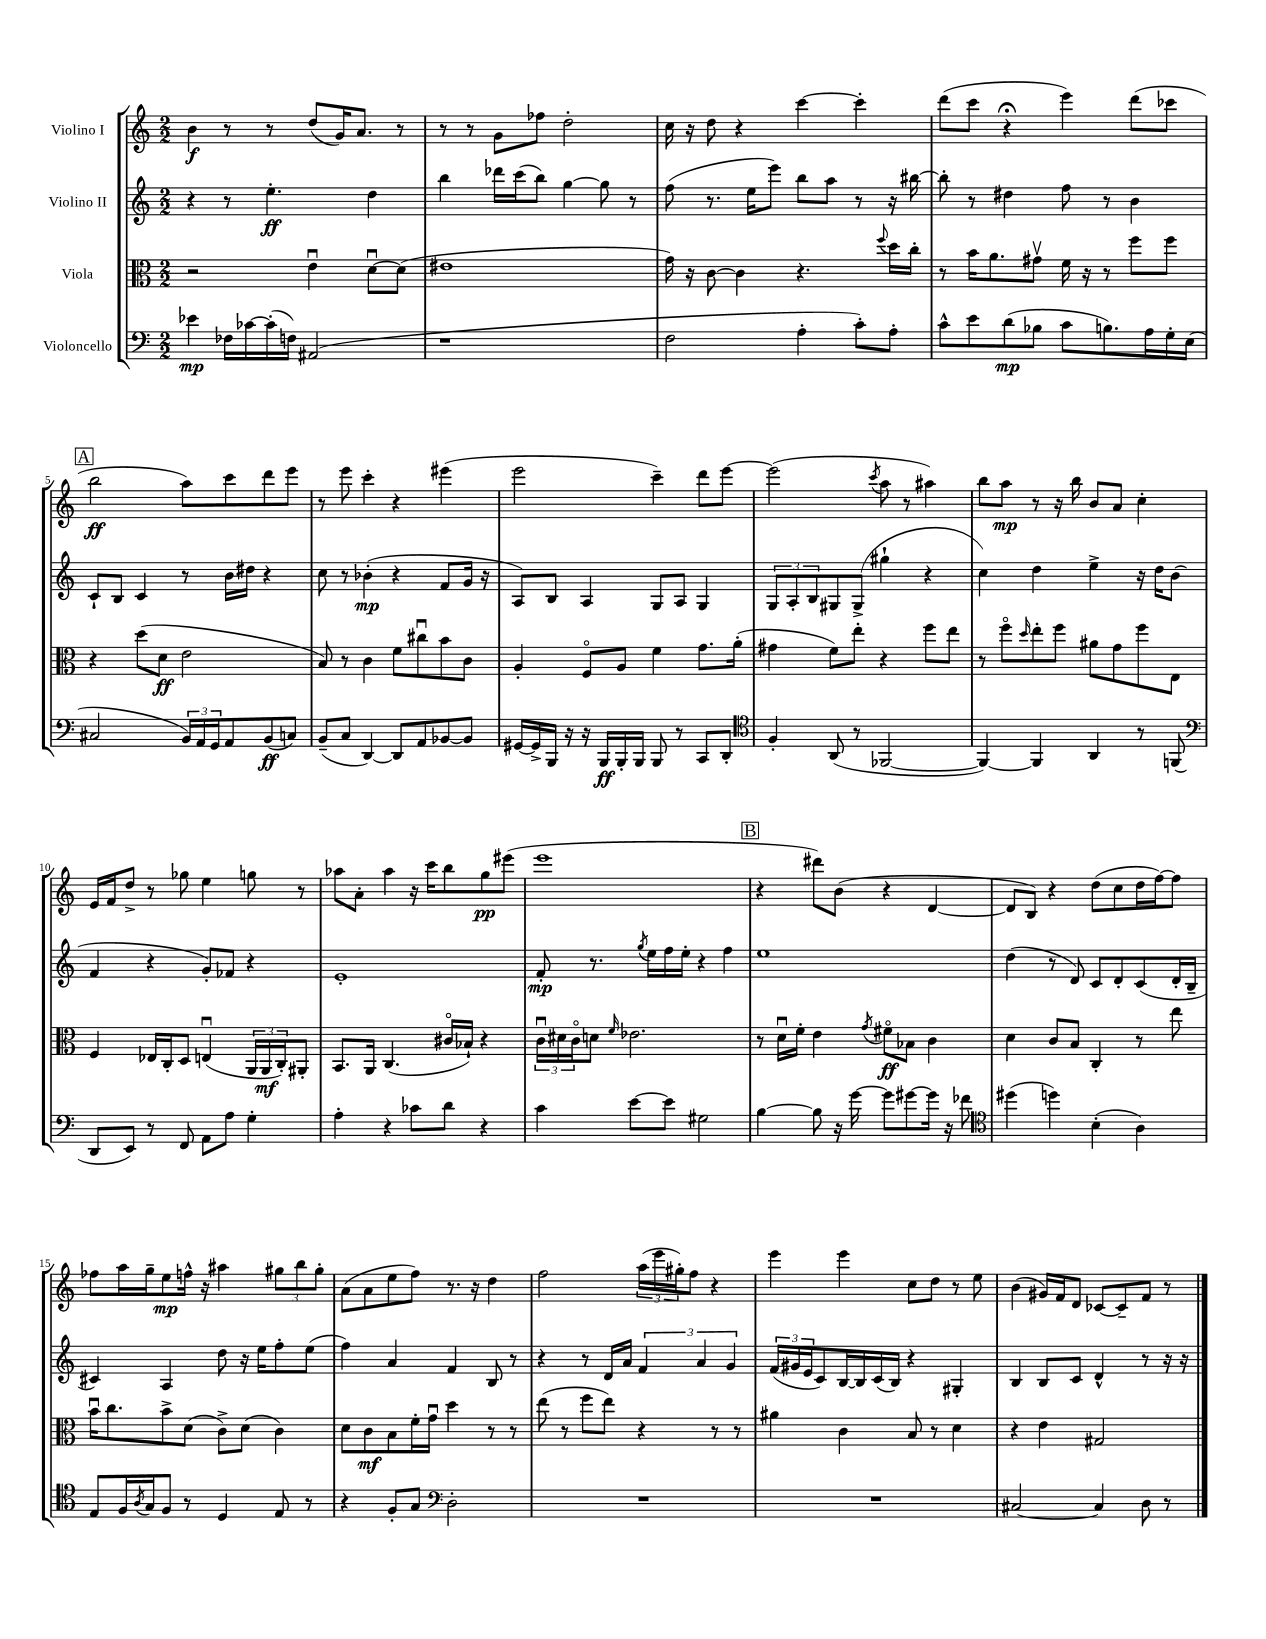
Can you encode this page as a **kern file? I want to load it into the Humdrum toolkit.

**kern	**kern	**kern	**kern
*staff4	*staff3	*staff2	*staff1
*clefF4	*clefC3	*clefG2	*clefG2
*k[]	*k[]	*k[]	*k[]
*M2/2	*M2/2	*M2/2	*M2/2
4e-	2r	4r	4b
16F-	.	8r	8r
[16c-	.	.	.
(16c-']	.	4.ee'	8r
16F)	.	.	.
(2AA#	4eu	.	(8dd
.	.	.	16g)
.	.	.	8.a
.	[8du	4dd	.
.	(8d]	.	8r
=	=	=	=
1r	1e#	4bb	8r
.	.	.	8r
.	.	16ddd-	8g
.	.	(16ccc	.
.	.	8bb)	8ff-
.	.	[4gg	2dd'
.	.	8gg]	.
.	.	8r	.
=	=	=	=
2F	16g)	(8ff	16cc
.	16r	.	16r
.	[8c	8.r	8dd
.	4c]	.	4r
.	.	16ee	.
.	.	8eee)	.
4A'	4.r	8bb	[4ccc
.	.	8aa	.
8c')	.	8r	4ccc']
.	8qqff	.	.
8A'	16dd	16r	.
.	16cc'	[16bb#	.
=	=	=	=
8c^^	8r	8bb#']	(8ddd
8e	16b	8r	8ccc
.	8.a	.	.
(8d	.	4dd#	4r;
8B-	8g#v	.	.
8c	16f	8ff	4eee)
.	16r	.	.
8.B)	8r	8r	.
.	8ff	4b	(8ddd
16A	.	.	.
16G'	8ff	.	8ccc-
(16E	.	.	.
=	=	=	=
2C#	4r	8c`	2bb
.	.	8B	.
.	(8dd	4c	.
.	8d	.	.
24BB)	2e	8r	8aa)
24AA	.	.	.
24GG	.	.	.
8AA	.	16b	8ccc
.	.	16dd#	.
(8BB	.	4r	8ddd
8C)	.	.	8eee
=	=	=	=
(8BB~	8B)	8cc	8r
8C	8r	8r	8eee
[4DD)	4c	(4b-'	4ccc'
8DD]	8f	4r	4r
8AA	8cc#u	.	.
[8BB-	8b	8f	(4eee#
8BB-]	8c	16g	.
.	.	16r	.
=	=	=	=
[16GG#	4A'	8A)	2eee
16GG#^]	.	.	.
16BBB	.	8B	.
16r	.	.	.
16r	8Fo	4A	.
16BBB	.	.	.
16BBB'	8A	.	.
16BBB	.	.	.
8BBB	4f	8G	4ccc~)
8r	.	8A	.
8CC	8.g	4G	8ddd
8DD'	.	.	[8eee
.	(16a'	.	.
=	=	=	=
*clefC4	*	*	*
4F'	4g#	12G	(2eee]
.	.	12A'	.
.	.	12B	.
(8AA	8f)	8G#	.
8r	8ee'	(8G#^	.
.	.	.	8qccc
[2FF-	4r	4gg#`	8aa
.	.	.	8r
.	8ff	4r	4aa#)
.	8ee	.	.
=	=	=	=
4FF-_)	8r	4cc)	8bb
.	8ffo	.	8aa
.	16qqdd	.	.
4FF-]	8ee'	4dd	8r
.	8ff	.	16r
.	.	.	16bb
4AA	8a#	4ee^	8b
.	8g	.	8a
8r	8ff	16r	4cc'
.	.	16dd	.
(8FF	8E	(8b	.
=	=	=	=
*clefF4	*	*	*
8DD	4F	4f	16e
.	.	.	16f
8EE)	.	.	8dd^
8r	16E-	4r	8r
.	16C'	.	.
8FF	8D	.	8gg-
8AA	(4Eu	8g')	4ee
8A	.	8f-	.
4G'	24AA	4r	8gg
.	24AA	.	.
.	24C')	.	.
.	8AA#'	.	8r
=	=	=	=
4A'	8.BB	1e'	8aa-
.	.	.	8a'
.	16AA	.	.
4r	(4.C	.	4aa-
8c-	.	.	16r
.	.	.	16ccc
8d	16c#o	.	8bb
.	16B-`)	.	.
4r	4r	.	8gg
.	.	.	(8eee#
=	=	=	=
4c	24cu	8f'	1eee
.	24d#	.	.
.	24co	.	.
.	8d	8.r	.
.	16qqf	.	.
[8e	2.e-	.	.
.	.	8qgg	.
.	.	16ee	.
8e]	.	16ff	.
.	.	16ee'	.
2G#	.	4r	.
.	.	4ff	.
=	=	=	=
[4B	8r	1ee	4r
.	16du	.	.
.	16f'	.	.
8B]	4e	.	8ddd#)
16r	.	.	(8b
[16g	.	.	.
.	8qg	.	.
8g]	8f#o	.	4r
[8g#	8B-	.	.
16g#]	4c	.	[4d
16r	.	.	.
8f-	.	.	.
=	=	=	=
*clefC4	*	*	*
(4dd#	4d	(4dd	8d]
.	.	.	8B)
4dd)	8c	8r	4r
.	8B	8d)	.
(4B'	4C'	8c	(8dd
.	.	8d'	8cc
4A)	8r	(8c	16dd
.	.	.	[16ff)
.	8ee	16d'	8ff]
.	.	16B~	.
=	=	=	=
8E	16bu	4c#)	8ff-
.	8.cc	.	.
16F	.	.	16aa
8qA	.	.	.
16G	.	.	16gg~
8F	8b^	4A	8ee
8r	(8d	.	16ff^^
.	.	.	16r
4D	8c^)	8dd	4aa#
.	(8d	16r	.
.	.	16ee	.
8E	4c)	8ff'	12gg#
.	.	.	12bb
8r	.	(8ee	.
.	.	.	12gg#'
=	=	=	=
4r	8d	4ff)	(8a
.	8c	.	8a
8F'	8B	4a	8ee
8G	16f'	.	8ff)
.	16gu	.	.
*clefF4	*	*	*
2D'	4dd	4f	8.r
.	.	.	16r
.	8r	8B	4dd
.	8r	8r	.
=	=	=	=
1r	(8ee	4r	2ff
.	8r	.	.
.	8ff	8r	.
.	8ee)	16d	.
.	.	16a	.
.	4r	6f	(24aa
.	.	.	24eee
.	.	.	24gg#')
.	.	.	8ff
.	.	6a	.
.	8r	.	4r
.	.	6g	.
.	8r	.	.
=	=	=	=
1r	4a#	(24f	4eee
.	.	24g#	.
.	.	24e	.
.	.	8c)	.
.	4c	[16B	4eee
.	.	16B]	.
.	.	(16c	.
.	.	16B)	.
.	8B	4r	8cc
.	8r	.	8dd
.	4d	4G#'	8r
.	.	.	8ee
=	=	=	=
[2C#	4r	4B	(4b
.	4e	8B	16g#)
.	.	.	16f
.	.	8c	8d
4C#]	2G#	4d^^	[8c-
.	.	.	8c-~]
8D	.	8r	8f
8r	.	16r	8r
.	.	16r	.
==	==	==	==
*-	*-	*-	*-
